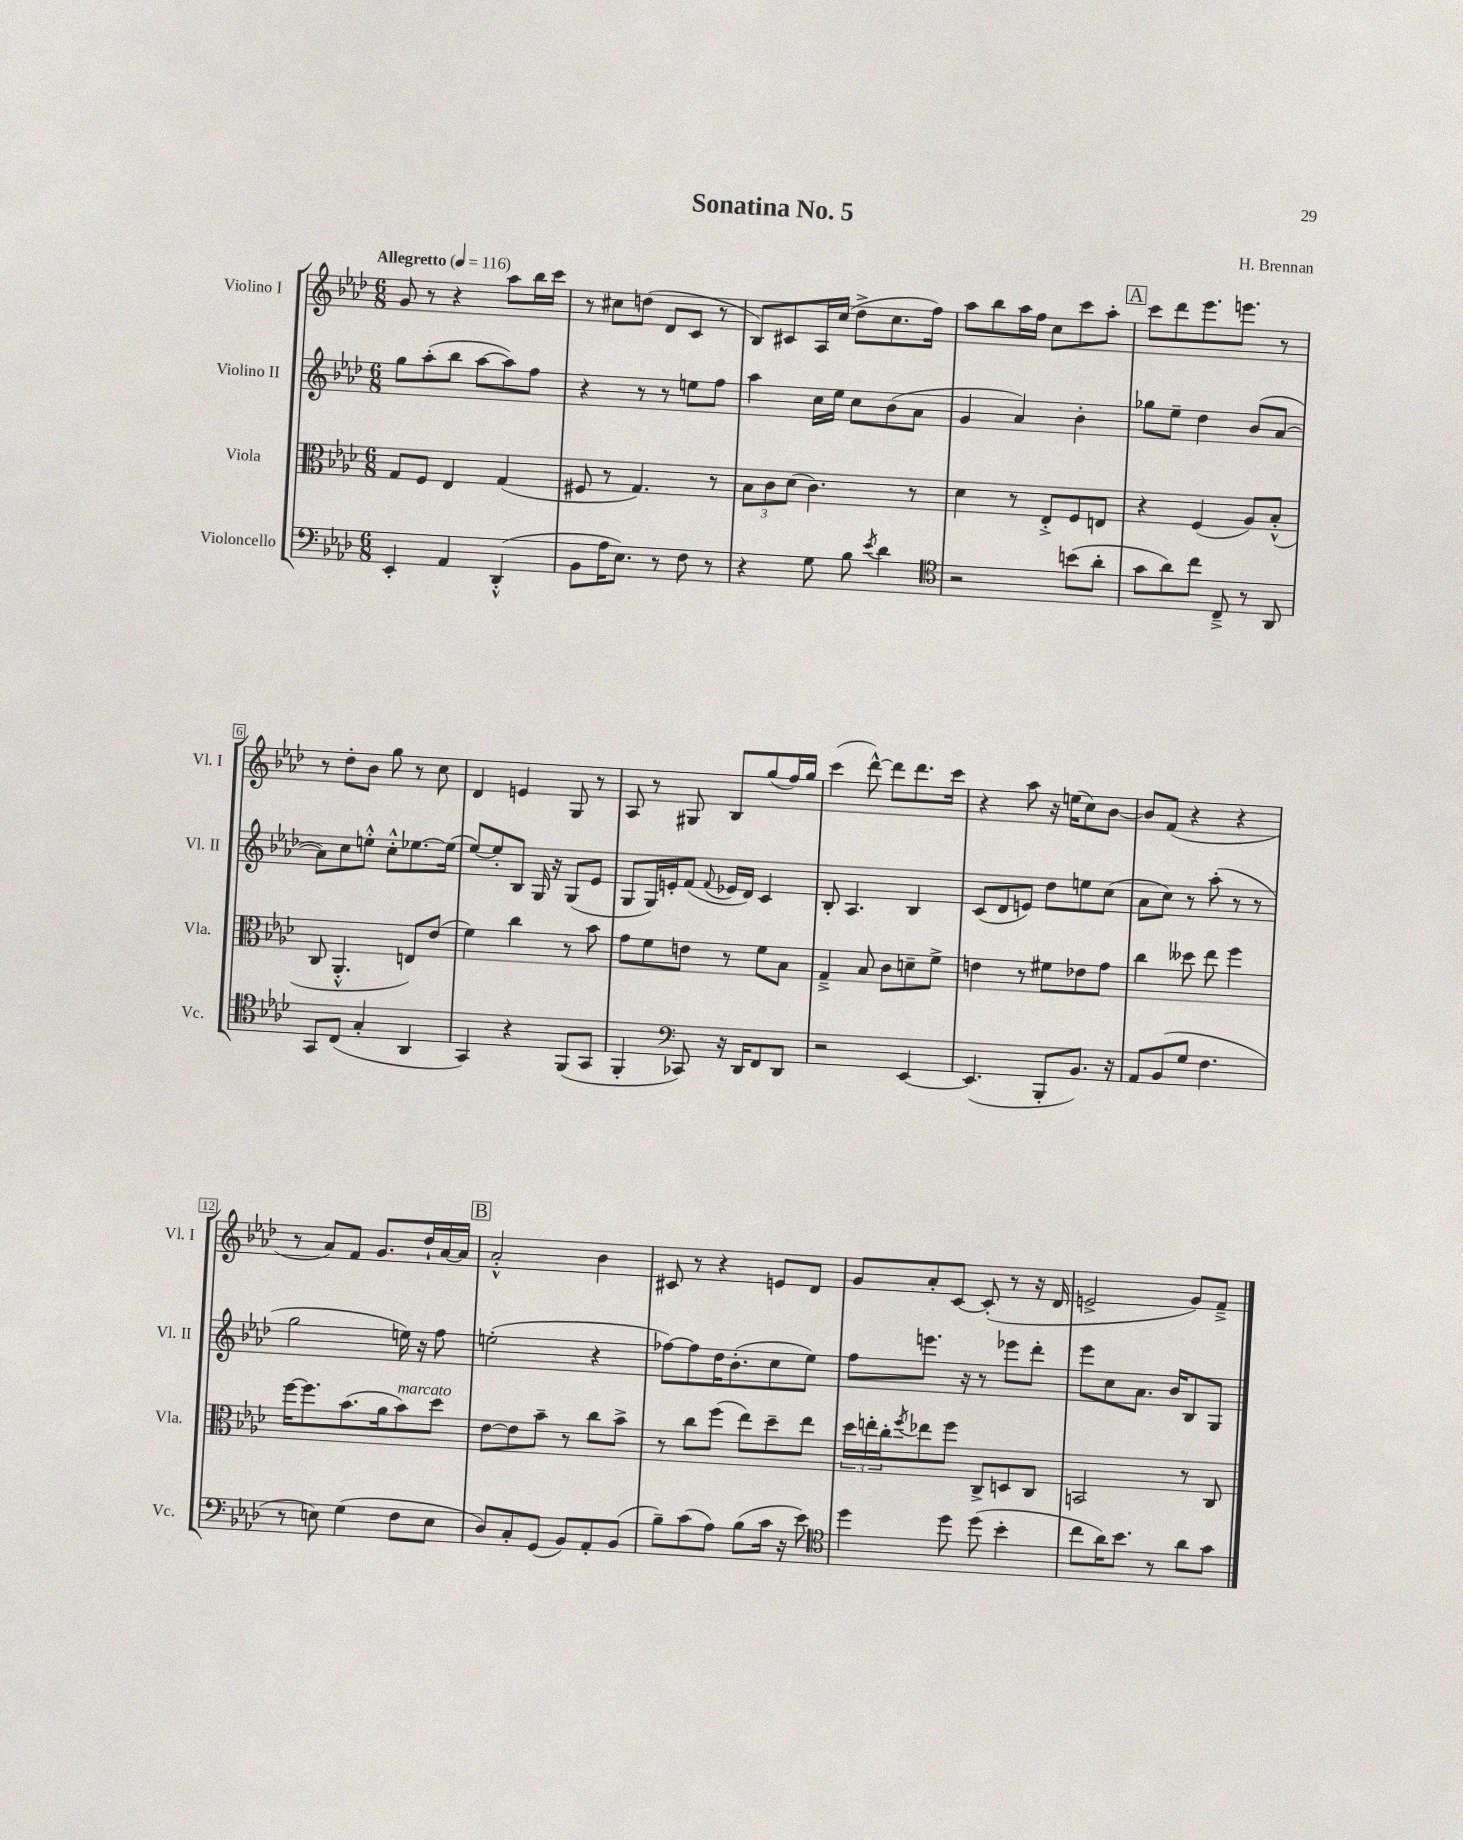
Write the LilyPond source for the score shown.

\header { title = "Sonatina No. 5" composer = "H. Brennan" }
<<
\new StaffGroup <<
\new Staff = "s0" \with { instrumentName = "Violino I" shortInstrumentName = "Vl. I" } {
    \clef treble \key aes \major \numericTimeSignature \time 6/8 \tempo "Allegretto" 4 = 116
    g'8 r8 r4 aes''8 bes''16 c'''16 |
    r8 cis''8 d''8( des'8 c'8 r8 |
    bes8) cis'8 aes16 c''16( des''8-> c''8. f''16) |
    aes''8 bes''8 aes''16 f''16 c''8 c'''8 aes''8-. |
    \mark \markup { \box "A" } c'''8 des'''8 ees'''8. e'''8. r8 |
    r8 des''8-. bes'8 g''8 r8 c''8 |
    des'4 e'4 g8 r8 |
    aes8 r8 gis8 bes8 g''8( f''16) g''16 |
    c'''4( des'''8~-^) des'''8 des'''8. c'''16 |
    r4 aes''8 r16 e''16( c''8) bes'8~ |
    bes'8 f'8( r4 r4 |
    r8 aes'8) f'8 g'8. des''16-! aes'16~ aes'16 |
    \mark \markup { \box "B" } aes'2-.-^ bes'4 |
    cis'8 r8 r4 e'8 des'8 |
    g'8 aes'8-. c'8~ c'8-.( r8 r16 des'16 |
    e'2-> g'8) f'8---> \bar "|." |
}
\new Staff = "s1" \with { instrumentName = "Violino II" shortInstrumentName = "Vl. II" } {
    \clef treble \key aes \major \numericTimeSignature \time 6/8
    g''8 aes''8-.( bes''8 aes''8~ aes''8) f''8 |
    r4 r8 r8 e''8 f''8 |
    aes''4 c''16 ees''16 c''8 bes'8( aes'8 |
    g'4 aes'4) bes'4-. |
    \mark \markup { \box "A" } ges''8 ees''8-- des''4 bes'8( aes'8~ |
    aes'8) c''8 e''8-.-^ c''8-.-^ ees''8.~ ees''16( |
    ees''8~) ees''8-. bes8 g16 r16 g8( ees'8 |
    g8 g16) e'16-. f'8( \appoggiatura { f'8 } ees'16 des'16) c'4 |
    bes8-. aes4. bes4 |
    c'8( des'8 e'8) des''8 e''8 c''8( |
    aes'8 c''8) r8 aes''8-.( r8 r8 |
    g''2 e''16) r16 f''8 |
    \mark \markup { \box "B" } e''2-.( r4 |
    fes''8~) fes''8 des''16 bes'8.-.( c''8 ees''8) |
    f''8 e'''8. r16 r8 ees'''8 des'''8-. |
    ees'''8 c''8 aes'8. bes'16 bes8 g8 \bar "|." |
}
\new Staff = "s2" \with { instrumentName = "Viola" shortInstrumentName = "Vla." } {
    \clef alto \key aes \major \numericTimeSignature \time 6/8
    g8 f8 ees4 g4( |
    fis8 r8 g4.) r8 |
    \tuplet 3/2 { bes8 c'8 des'8( } c'4.) r8 |
    des'4 r8 ees8-.-> f8 e8 |
    \mark \markup { \box "A" } r4 f4( aes8) bes8-.-^( |
    c8 aes,4.-.-^ e8) ees'8( |
    f'4) c''4 r8 bes'8 |
    g'8 f'8 e'8 r8 f'8 bes8 |
    g4---> bes8 c'8 d'8-- f'8-> |
    e'4 r8 fis'8 ees'8 g'8 |
    c''4 deses''8 ees''8 f''4 |
    f''16~ f''8. bes'8.( aes'16 bes'8^\markup { \italic "marcato" }) des''8 |
    \mark \markup { \box "B" } ees'8~ ees'8 bes'8-- r8 c''8 bes'8-> |
    r8 c''8 f''8( ees''8) des''8-- ees''8 |
    \tuplet 3/2 { des''16 e''16-. c''16-. } \acciaccatura { f''8 } ees''8 f''8 c8-> d8 c8 |
    b,2 r8 c8 \bar "|." |
}
\new Staff = "s3" \with { instrumentName = "Violoncello" shortInstrumentName = "Vc." } {
    \clef bass \key aes \major \numericTimeSignature \time 6/8
    ees,4-. aes,4 des,4-.-^( |
    bes,8 aes16 ees8.) r8 f8 r8 |
    r4 g8 bes8 \acciaccatura { ees'8 } des'4 |
    \clef tenor r2 b'8( aes'8-. |
    \mark \markup { \box "A" } g'8 aes'8) c''8 c8---> r8 aes,8 |
    g,8 c8( g4-. aes,4 |
    g,4) r4 f,8( g,8 |
    f,4-. \clef bass ces,8) r16 des,16 f,8 des,8 |
    r2 ees,4~ |
    ees,4.( bes,,8-. bes,8.) r16 |
    aes,8 bes,8( g8 f4. |
    r8 e8) g4( f8 e8 |
    \mark \markup { \box "B" } des8) c8-. g,8( bes,8) aes,8-. bes,8( |
    bes8--) c'8( aes8) bes8( c'16 r16 ees'8) |
    \clef tenor des''4 des''8 des''8( bes'4-. |
    c''8 aes'16) bes'8. r8 aes'8 g'8 \bar "|." |
}
>>
>>
\layout { \context { \Score \override BarNumber.stencil = #(make-stencil-boxer 0.1 0.3 ly:text-interface::print) } }
